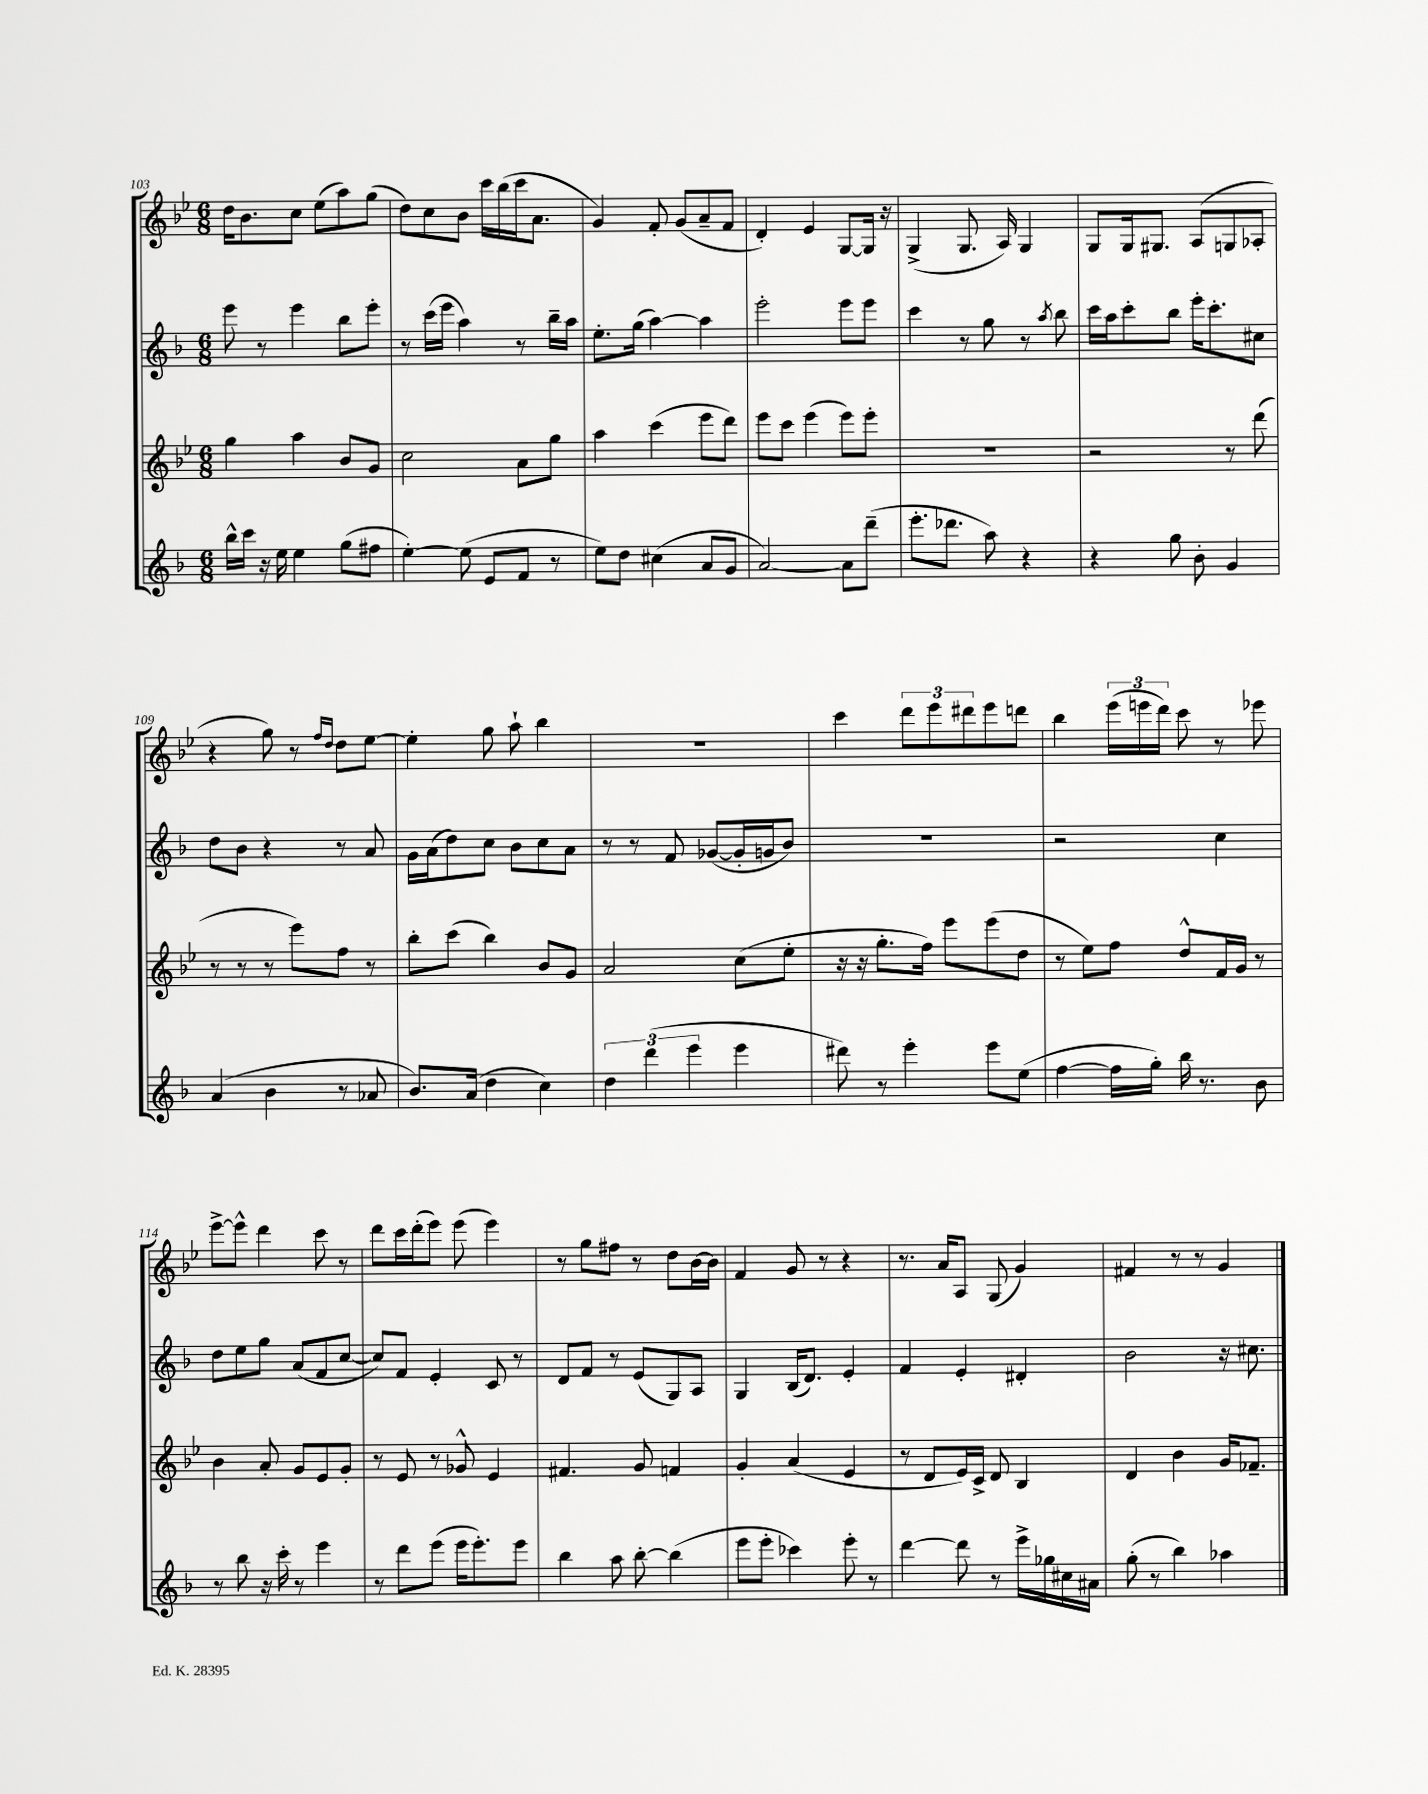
<<
\new StaffGroup <<
\new Staff = "s0" {
    \clef treble \key bes \major \numericTimeSignature \time 6/8
    d''16 bes'8. c''8 ees''8( a''8) g''8( |
    d''8) c''8 bes'8 c'''16 bes''16( c'''16 a'8. |
    g'4) f'8-. g'8( a'8-- f'8 |
    d'4-.) ees'4 g8~ g16 r16 |
    g4->( g8. a16) g4 |
    g8 g16 gis8. a8( g8 aes8-. |
    r4 g''8) r8 \grace { f''16 d''16 } d''8 ees''8~ |
    ees''4-. g''8 a''8-! bes''4 |
    R2. |
    c'''4 \tuplet 3/2 { d'''8 ees'''8 dis'''8 } ees'''8 d'''8 |
    bes''4 \tuplet 3/2 { ees'''16( e'''16 d'''16) } c'''8 r8 ees'''8 |
    ees'''8~-> ees'''8-^ d'''4 c'''8 r8 |
    d'''8 c'''16 d'''16-.( ees'''8) ees'''8( ees'''4) |
    r8 g''8 fis''8 r8 d''8 bes'16~ bes'16 |
    f'4 g'8 r8 r4 |
    r8. a'16 a8 g8( g'4) |
    fis'4 r8 r8 g'4 \bar "|." |
}
\new Staff = "s1" {
    \clef treble \key f \major \numericTimeSignature \time 6/8
    e'''8 r8 e'''4 bes''8 e'''8-. |
    r8 c'''16( e'''16 a''4) r8 bes''16-- a''16 |
    e''8.-. g''16( a''4~) a''4 |
    e'''2-. e'''8 e'''8 |
    c'''4 r8 g''8 r8 \acciaccatura { a''8 } bes''8 |
    c'''16 a''16 c'''8-. bes''8 e'''16-. c'''8.-. cis''8 |
    d''8 bes'8 r4 r8 a'8 |
    g'16 a'16( d''8) c''8 bes'8 c''8 a'8 |
    r8 r8 f'8 ges'8~( ges'16-. g'16 bes'8) |
    R2. |
    r2 c''4 |
    d''8 e''8 g''8 a'8( f'8 c''8~ |
    c''8) f'8 e'4-. c'8 r8 |
    d'8 f'8 r8 e'8( g8) a8 |
    g4 bes16( d'8.) e'4-. |
    f'4 e'4-. dis'4-. |
    bes'2 r16 cis''8. \bar "|." |
}
\new Staff = "s2" {
    \clef treble \key bes \major \numericTimeSignature \time 6/8
    g''4 a''4 bes'8 g'8 |
    c''2 a'8 g''8 |
    a''4 c'''4( ees'''8 d'''8) |
    ees'''8 c'''8 ees'''4( ees'''8) ees'''8-. |
    R2. |
    r2 r8 d'''8( |
    r8 r8 r8 ees'''8) f''8 r8 |
    bes''8-. c'''8( bes''4) bes'8 g'8 |
    a'2 c''8( ees''8-. |
    r16 r16 g''8.-. f''16) ees'''8 ees'''8( d''8 |
    r8 ees''8) f''8 d''8-^ f'16 g'16 r8 |
    bes'4 a'8-. g'8 ees'8 g'8-. |
    r8 ees'8 r8 ges'8-^ ees'4 |
    fis'4. g'8 f'4 |
    g'4-. a'4( ees'4 |
    r8 d'8 ees'16) c'16-> d'8 bes4 |
    d'4 bes'4 g'16 fes'8.-- \bar "|." |
}
\new Staff = "s3" {
    \clef treble \key f \major \numericTimeSignature \time 6/8
    bes''16-^ c'''16 r16 e''16 e''4 g''8( fis''8 |
    e''4~-.) e''8( e'8 f'8 r8 |
    e''8) d''8 cis''4( a'8 g'8 |
    a'2~) a'8 d'''8--( |
    e'''8.-. des'''8. a''8) r4 |
    r4 g''8 bes'8-. g'4 |
    a'4( bes'4 r8 aes'8 |
    bes'8.) a'16( d''4 c''4) |
    \tuplet 3/2 { d''4 d'''4( e'''4 } e'''4 |
    dis'''8) r8 e'''4-. e'''8 e''8( |
    f''4~ f''16 g''16-.) bes''16 r8. bes'8 |
    r8 bes''8 r16 c'''16-. r8 e'''4 |
    r8 d'''8 e'''8( e'''16 e'''8.-.) e'''8 |
    bes''4 a''8 bes''8~-. bes''4( |
    e'''8 e'''8-. ces'''4) e'''8-. r8 |
    d'''4~ d'''8 r8 e'''16-> ges''16 cis''16 ais'16 |
    g''8-.( r8 bes''4) aes''4 \bar "|." |
}
>>
>>
\layout { \context { \Score currentBarNumber = #103 } }
